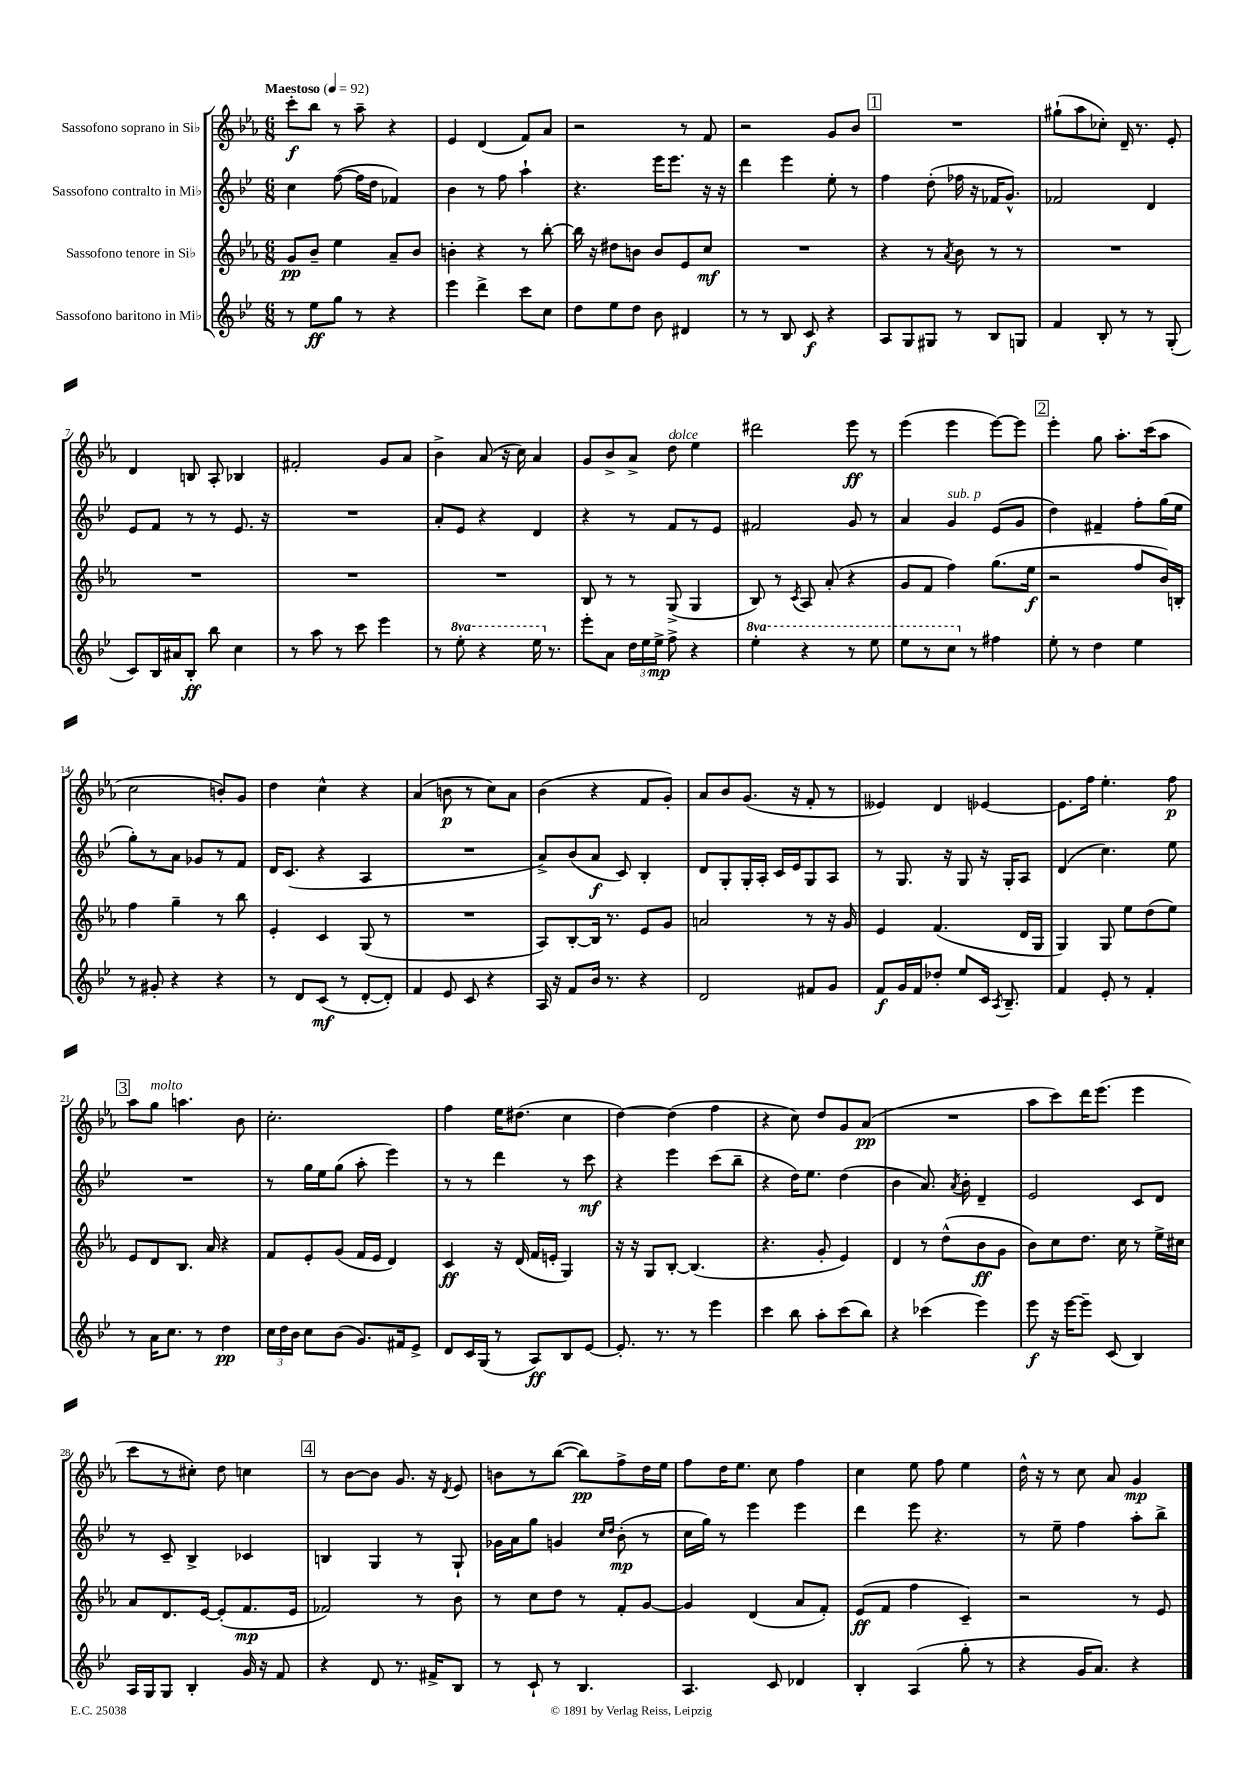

**kern	**kern	**kern	**kern
*staff4	*staff3	*staff2	*staff1
*clefG2	*clefG2	*clefG2	*clefG2
*k[b-e-]	*k[b-e-a-]	*k[b-e-]	*k[b-e-a-]
*M6/8	*M6/8	*M6/8	*M6/8
*MM92	*MM92	*MM92	*MM92
8r	8g	4cc	8ccc'
8ee-	8b-~	.	8bb-
8gg	4ee-	([8ff	8r
8r	.	16ff]	8aa-~
.	.	16dd	.
4r	8a-~	4f-)	4r
.	8b-	.	.
=	=	=	=
4eee-	4b'	4b-	4e-
4ddd^	4r	8r	(4d
.	.	8ff	.
8ccc	8r	4aa`	8f)
8cc	[8bb-'	.	8a-
=	=	=	=
8dd	16bb-]	4.r	2r
.	16r	.	.
8ee-	8dd#	.	.
8dd	8b	.	.
8b-	8b	16eee-	.
.	.	8.eee-	.
4d#	8e-	.	8r
.	8cc	16r	8f
.	.	16r	.
=	=	=	=
8r	2.r	4ddd	2r
8r	.	.	.
8B-	.	4eee-	.
8c	.	.	.
4r	.	8ee-'	8g
.	.	8r	8b-
=	=	=	=
8A	4r	4ff	2.r
8G	.	.	.
8G#	8r	(8dd'	.
.	8qa-	.	.
8r	8b-	16ff-	.
.	.	16r	.
8B-	8r	16f-	.
.	.	8.g^^)	.
8G	8r	.	.
=	=	=	=
4f	2.r	2f-	(8gg#`
.	.	.	8aa-
8B-'	.	.	8cc-')
8r	.	.	16d~
.	.	.	8.r
8r	.	4d	.
(8G'	.	.	8e-'
=	=	=	=
8c)	2.r	8e-	4d
16B-	.	8f	.
16a#	.	.	.
8B-'	.	8r	8B
8bb-	.	8r	8A-'
4cc	.	8.e-	4B-
.	.	16r	.
=	=	=	=
8r	2.r	2.r	2f#'
8aa	.	.	.
8r	.	.	.
8ccc	.	.	.
4eee-	.	.	8g
.	.	.	8a-
=	=	=	=
8r	2.r	8a'	4b-^
8eee-'	.	8e-	.
4r	.	4r	(8a-
.	.	.	16r
.	.	.	16cc)
16eee-	.	4d	4a-
8.r	.	.	.
=	=	=	=
8eee-'	8B-	4r	8g
8a	8r	.	8b-^
24dd	8r	8r	8a-^
24ee-	.	.	.
24ee-^	.	.	.
8ff^	(8G^	8f	8dd
4r	4G	8r	4ee-
.	.	8e-	.
=	=	=	=
4eee-'	8B-)	2f#	2ddd#
.	8r	.	.
.	8qc	.	.
4r	8A-	.	.
.	(8a-'	.	.
8r	4r	8g	8eee-
8eee-	.	8r	8r
=	=	=	=
8eee-	8g	4a	(4eee-
8r	8f	.	.
8ccc	4ff)	4g	4eee-
8r	.	.	.
4ff#	(8.gg	(8e-	[8eee-)
.	.	8g	8eee-]
.	16ee-	.	.
=	=	=	=
8ee-'	2r	4dd)	4eee-'
8r	.	.	.
4dd	.	4f#~	8gg
.	.	.	8.aa-'
4ee-	8ff	8ff'	.
.	.	.	(16ccc
.	16b-)	(16gg	8aa-
.	16B'	16ee-	.
=	=	=	=
8r	4ff	8gg')	2cc
8g#'	.	8r	.
4r	4gg~	8a	.
.	.	8g-	.
4r	8r	8r	8b')
.	8bb-	8f	8g
=	=	=	=
8r	4e-'	16d	4dd
.	.	(8.c	.
8d	.	.	.
(8c	4c	4r	4cc^^
8r	.	.	.
[8d'	(8G	4A	4r
8d'])	8r	.	.
=	=	=	=
4f	2.r	2.r	(4a-
8e-	.	.	8b
8c	.	.	8r
4r	.	.	8cc)
.	.	.	8a-
=	=	=	=
16A	8A-)	8a^)	(4b-
16r	.	.	.
8f	[8B-'	(8b-	.
16b-	16B-]	8a	4r
8.r	8.r	.	.
.	.	8c)	.
4r	8e-	4B-'	8f
.	8g	.	8g')
=	=	=	=
2d	2a	8d	8a-
.	.	8G'	8b-
.	.	16G'	(8.g
.	.	16A'	.
.	.	16c	.
.	.	16e-	16r
8f#	8r	8G	8f'
8g	16r	8A	8r
.	16g	.	.
=	=	=	=
8f	4e-	8r	4e--)
16g	.	8.G	.
16f	.	.	.
8dd-'	(4.f	.	4d
.	.	16r	.
8ee-	.	8G	.
16c	.	16r	[4e-
8qA	.	.	.
8.B-~	.	16G'	.
.	16d	8A	.
.	16G	.	.
=	=	=	=
4f	4G)	(4d	8.e-]
.	.	.	16ff
8e-'	8G	4.cc)	4.ee-'
8r	8ee-	.	.
4f'	(8dd	.	.
.	8ee-)	8ee-	8ff
=	=	=	=
8r	8e-	2.r	8aa-
16a	8d	.	8gg
8.cc	.	.	.
.	8.B-	.	4.aa
8r	.	.	.
.	16a-	.	.
4dd	4r	.	.
.	.	.	8b-
=	=	=	=
24cc	8f	8r	2.cc'
24dd	.	.	.
24b-	.	.	.
8cc	8e-'	16gg	.
.	.	16ee-	.
(8b-	(8g	(8gg	.
8.g)	16f	8aa'	.
.	16e-	.	.
.	4d)	4eee-)	.
16f#	.	.	.
8e-^	.	.	.
=	=	=	=
8d	4c	8r	4ff
16c	.	8r	.
(16G	.	.	.
8r	16r	4ddd	16ee-
.	(16d	.	(8.dd#
8A)	16f	.	.
.	16e'	.	.
8B-	4G)	8r	4cc
[8e-	.	8ccc	.
=	=	=	=
8.e-']	16r	4r	[4dd)
.	16r	.	.
.	8G	.	.
8.r	.	.	.
.	[8B-'	4eee-	(4dd]
8r	(4.B-]	.	.
4eee-	.	(8ccc	4ff
.	.	8bb-~	.
=	=	=	=
4ccc	4.r	4r	4r
8bb-	.	16dd)	8cc)
.	.	8.ee-	.
8aa'	8g'	.	8dd
(8ccc	4e-)	(4dd	8g
8bb-)	.	.	(8a-
=	=	=	=
4r	4d	4b-	2.r
(4ccc-	8r	8.a)	.
.	(8dd^^	.	.
.	.	8qa	.
.	.	16b-'	.
4eee-)	8b-	4d~	.
.	8g	.	.
=	=	=	=
8eee-	8b-)	2e-	8aa-
16r	8cc	.	8ccc)
[16eee-	.	.	.
8eee-~]	8.dd	.	16ddd
.	.	.	(8.eee-
(8c	.	.	.
.	16cc	.	.
4B-)	8r	8c	4eee-
.	16ee-^	8d	.
.	16cc#	.	.
=	=	=	=
16A	8a-	8r	8ccc
16G	.	.	.
8G	8.d	8c~	8r
4B-'	.	4B-^	8cc#')
.	[16e-	.	.
.	(8e-']	.	8dd
16g	8.f	4c-	4cc
16r	.	.	.
8f	.	.	.
.	16e-	.	.
=	=	=	=
4r	2f-)	4B	8r
.	.	.	[8b-
8d	.	4G	8b-]
8.r	.	.	8.g
.	8r	8r	.
16f#^	.	.	16r
.	.	.	8qd
8B-	8b-	8G`	8e-
=	=	=	=
8r	8r	16g-	8b
.	.	16a	.
8c`	8cc	8gg	8r
8r	8dd	4g	([8bb-
4.B-	8r	.	8bb-])
.	.	16qqcc	.
.	.	16qqdd	.
.	8f'	(8b-'	8ff^
.	[8g	8r	16dd
.	.	.	16ee-
=	=	=	=
4.A	4g]	16cc	8ff
.	.	16gg)	.
.	.	8r	16dd
.	.	.	8.ee-
.	(4d	4eee-	.
8c	.	.	8cc
4d-	8a-	4eee-	4ff
.	8f')	.	.
=	=	=	=
4B-'	(8e-	4ddd	4cc
.	8f	.	.
(4A	4ff	8eee-	8ee-
.	.	4.r	8ff
8gg'	4c~)	.	4ee-
8r	.	.	.
=	=	=	=
4r	2r	8r	16dd^^
.	.	.	16r
.	.	8ee-~	8r
16g	.	4ff	8cc
8.a)	.	.	.
.	.	.	8a-
4r	8r	8aa'	4g
.	8e-	8bb-^	.
==	==	==	==
*-	*-	*-	*-
